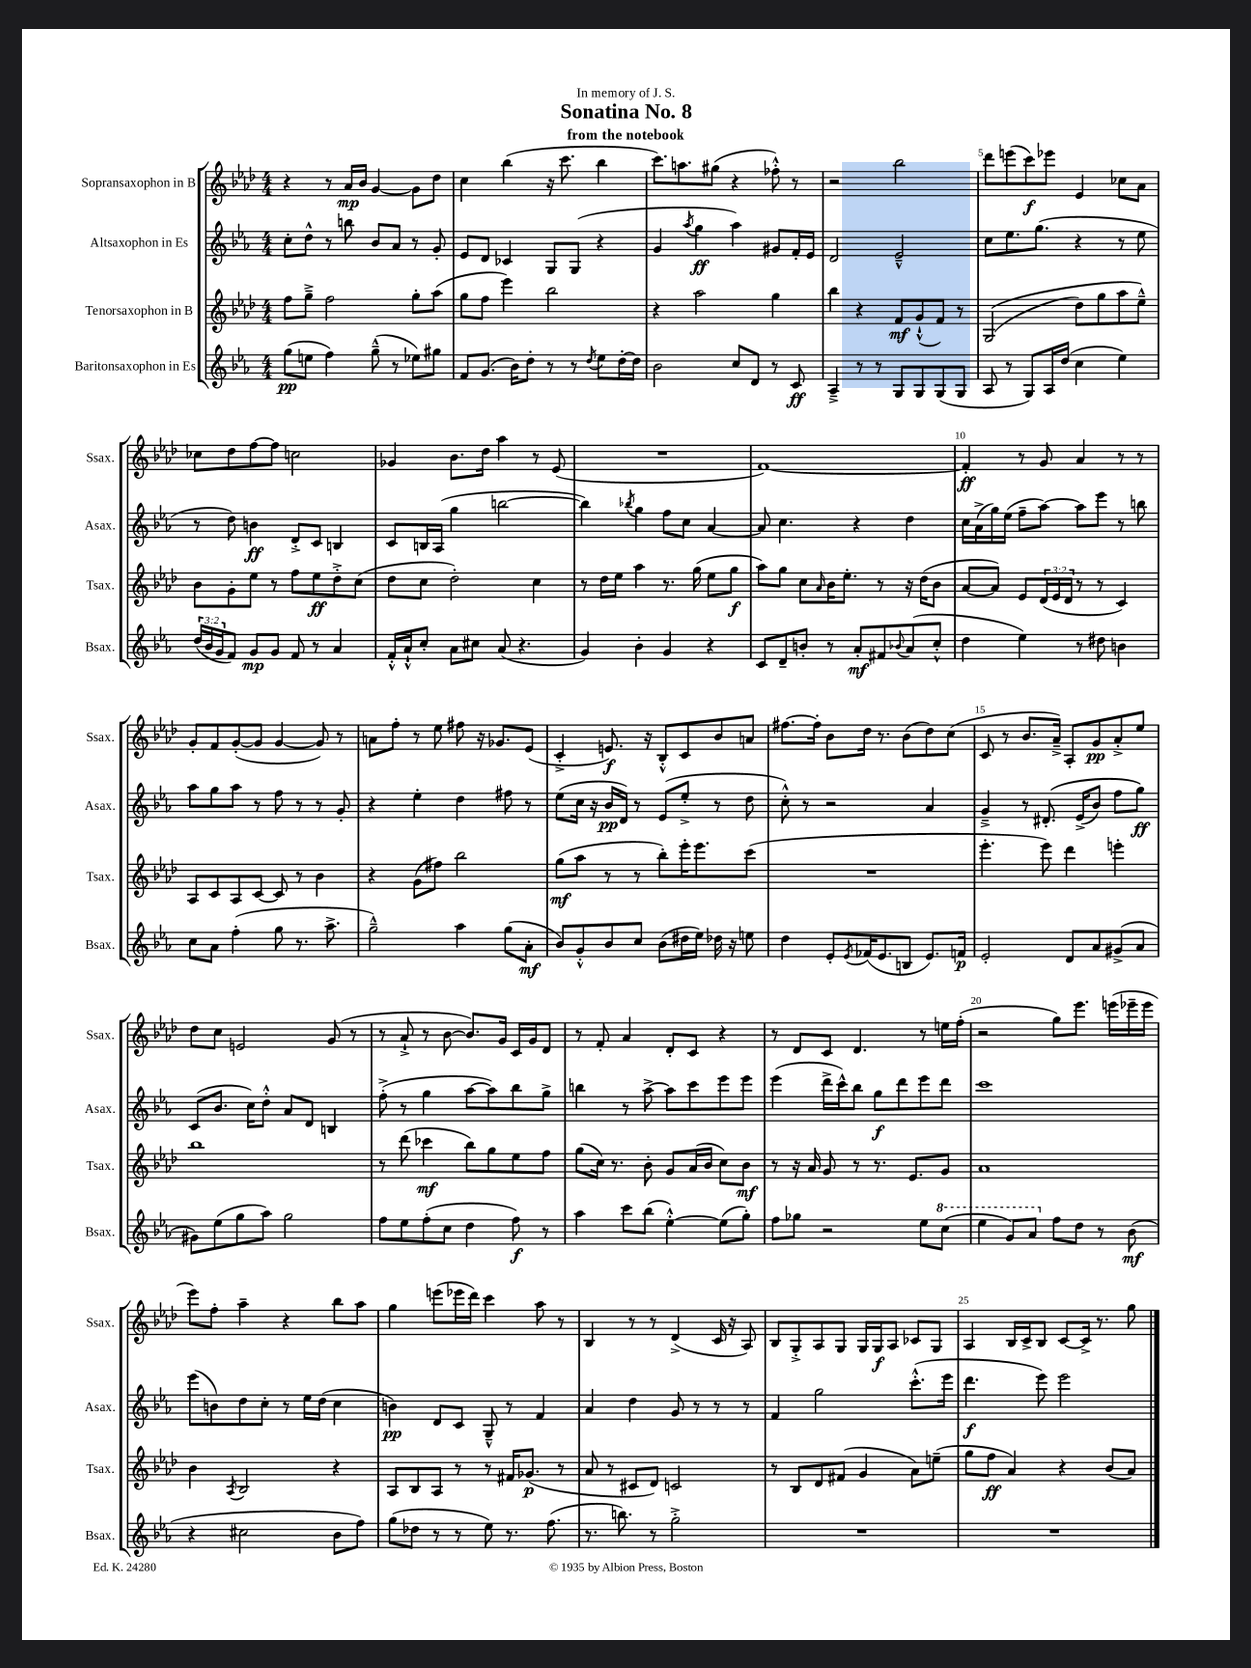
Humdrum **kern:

**kern	**kern	**kern	**kern
*staff4	*staff3	*staff2	*staff1
*clefG2	*clefG2	*clefG2	*clefG2
*k[b-e-a-]	*k[b-e-a-d-]	*k[b-e-a-]	*k[b-e-a-d-]
*M4/4	*M4/4	*M4/4	*M4/4
(8gg\L	8ff\L	8cc'\L	4r
8ee\J	8gg~^\J	8dd^^\J	.
4ff\)	2ff\	8r	8r
.	.	8bb\	16a-/LL
.	.	.	16b-/JJ
(8gg~^^\	.	8b-/L	[4g/
8r	.	8a-/J	.
8ee-\L)	8gg'\L	8r	8g\]L
8gg#\J	(8aa-\J	8g'/	8dd-\J
=	=	=	=
8f/L	8gg\L	8e-/L	4cc\
(8.g/J	8ff\J	8d/J	.
.	4eee-\)	4c-/	(4bb-\
16b-\LK)	.	.	.
8dd'\J	.	.	.
8r	2bb-\	8G/L	16r
.	.	.	8.ccc\
8r	.	(8G/J	.
8qdd/	.	.	.
8ee-\L	.	4r	4bb-\
[16dd'\L	.	.	.
16dd\]JJ	.	.	.
=	=	=	=
2b-\	4r	4g/	8.ccc\L)
.	.	.	8.aa\
.	.	8qaa-/	.
.	2aa-\	4gg\	.
.	.	.	(8gg#\J
8cc/L	.	4aa-\)	4r
8d/J	.	.	.
8r	4gg\	8g#/L	8ff-'^^\)
8c/	.	16f'/L	8r
.	.	16e-/JJ	.
=	=	=	=
4A-~^/	4bb-\	2d/	2r
8r	4r	.	.
8r	.	.	.
8G/L	8f/L	2e-~^^/	2bb-\
8G/	(8g`^^/	.	.
(8G/	8f/J)	.	.
8G/J	8r	.	.
=	=	=	=
8A-/	&((2G/	8cc\L	8ddd-\L
8r	.	8.ee-\	(8eee\
8G/L)	.	.	8ccc\)
.	.	(8.gg\J	.
16A-/L	.	.	8eee-\J
(16dd/JJ	.	.	.
4cc\	8dd-\L)	4r	4e-/
.	8gg\	.	.
4ee-\)	8aa-\	8r	8cc-\L
.	8ee-~^^\J&)	8ee-\	8a-\J
=	=	=	=
(24dd/LL	8b-\L	8r	8cc-\L
24b-/	.	.	.
24g/J	.	.	.
8f/J)	8g'\	8dd\)	8dd-\
8g/L	8ee-\J	4b\	[8ff\
8g/J	8r	.	8ff\]J
8f/	8ff\L	8d'^/L	2cc\
8r	8ee-\	8c/J	.
4a-/	8dd-'^\	4B/	.
.	(8cc\J	.	.
=	=	=	=
16f'^^/LL	8dd-\L	8c/L	4g-/
16a-`^^/J	.	.	.
8cc'/J	8cc\J	16B/L	.
.	.	(16A-/JJ	.
8a-\L	2dd-'\)	4gg\	8.b-\L
8cc#\J	.	.	.
.	.	.	16dd-\Jk
(8a-/	.	[2bb\	4aa-\
4.r	.	.	.
.	4cc\	.	8r
.	.	.	(8e-/
=	=	=	=
4g/)	8r	4bb\])	1r
.	16dd-\LL	.	.
.	16ee-\JJ	.	.
.	.	8qbb-/	.
4b-'\	4aa-\	4gg\	.
4g/	8.r	8ff\L	.
.	.	8cc\J	.
.	(16gg\	.	.
4r	8ee-\L	[4a-/	.
.	8gg\J	.	.
=	=	=	=
8c/L	8aa-\L)	8a-/]	[1f)
8d~/	8gg\J	4.cc\	.
8b'/J	8cc\L	.	.
.	16qqa-/	.	.
8r	16b-\K	.	.
.	8.ee-'\J	.	.
8a-'/L	.	4r	.
8f#/	8r	.	.
8qqb-/	.	.	.
(8a-/	16r	4dd\	.
.	(16dd-\LK	.	.
8cc'^^/J	8b-\J	.	.
=	=	=	=
4dd\	[8a-/L	16cc\LL	4f'/]
.	.	(16a-^\	.
.	8a-/]J)	16gg\)	.
.	.	(16ee-\JJ	.
4ee-\)	8e-/L	8ff~\L	8r
.	(24d-/L	[8aa-\J)	8g/
.	24e-/	.	.
.	24d-/JJ	.	.
8r	8r	8aa-\]L	4a-/
8dd#\	8r	8eee-\J	.
4b\	4c/)	8r	8r
.	.	8bb\	8r
=	=	=	=
8cc\L	8A-/L	8aa-\L	8g'/L
8a-\J	8c/	8gg\	8f/
(4ff'\	8A-/	8aa-\J	([8g'/
.	[8c/J	8r	8g/]J
8gg\	8c/]	8ff\	[4g/
8.r	8r	8r	.
.	4b-\	8r	8g/])
8.aa-^\	.	.	.
.	.	8g'/	8r
=	=	=	=
2gg~^^\)	4r	4r	8a\L
.	.	.	8ff'\J
.	(8g\L	4ee-'\	8r
.	8ff#\J)	.	8ee-\
4aa-\	2bb-\	4dd\	8ff#\
.	.	.	16r
.	.	.	8.g-/L
(8gg\L	.	8ff#\	.
8a-'\J	.	8r	(8e-/J
=	=	=	=
8b-/L)	(8gg\L	(8ee-\L	4c'^/
8g'^^/	8aa-\J	16cc\Jk	.
.	.	16r	.
8b-/	8r	16b-/LL	8.e/)
.	.	16d/JJ)	.
8cc/J	8r	8r	.
.	.	.	16r
(8b-\L	8bb-'\L)	(8e-/L	8B-'^^/L
16dd#\L	16eee-'\K	8ee-'^/J	8c/
16ee-\JJ)	8.eee-\	.	.
16dd-\	.	8r	8b-/
16r	.	.	.
8ee\	(8ccc\J	8dd\	8a/J
=	=	=	=
4dd\	1r	8cc'^^\)	[8.ff#\L
.	.	8r	.
.	.	.	16ff#'\]Jk
8e-'/L	.	2r	8b-\L
8qe-/	.	.	.
(16f-/K	.	.	16dd-\Jk
8.e-/	.	.	8.r
8B/J	.	.	(8b-\L
8.e-/L)	.	4a-/	8dd-\)
.	.	.	(8cc\J
16f/Jk	.	.	.
=	=	=	=
2e-'/	4.eee-'\	4g~^/	8c/
.	.	.	8r
.	.	8r	8.b-/L
.	8eee-\)	&(8.d#'/	.
.	.	.	16a-~^/Jk)
8d/L	4ddd-\	.	8A-'/L
.	.	(16e-^/LK	.
8a-/	.	8b-/J)	8g/
(8g#^/	4eee'\	8ff\L	8a-'^/
8a-/J	.	8gg\J&)	8ee-/J
=	=	=	=
8g#\L)	1bb-	(8c/L	8dd-\L
(8ee-\	.	8.b-/J	8cc\J
8gg\	.	.	2e/
.	.	16cc\LK)	.
8aa-\J)	.	8dd'^^\J	.
2gg\	.	8a-/L	.
.	.	8d/J	.
.	.	4B/	(8g/
.	.	.	8r
=	=	=	=
8ff\L	8r	(8ff'^\	8r
8ee-\	(8ddd-\	8r	8a-`^/
(8ff'\	4ccc-\	4gg\	8r
8cc\J	.	.	[8b-\
4dd\	8bb-\L)	[8aa-\L	8.b-/]L)
.	8gg\	8aa-\])	.
.	.	.	16g/Jk
8ff\)	8ee-\	8bb-\	16c/LL
.	.	.	16g/J
8r	8ff\J	8gg^\J	8d-/J
=	=	=	=
4aa-\	(8gg\L	4bb\	8r
.	16cc\Jk)	.	8f'/
.	8.r	.	.
8ccc\L	.	8r	4a-/
(8bb-\J	8b-'\	[8aa-^\	.
[4ee-'^^\)	8g/L	8aa-\]L	8d-'/L
.	(16a-/L	8ccc\	8c/J
.	16b-/JJ	.	.
(8ee-\]L	8cc\L)	8eee-\	4r
8gg'\J)	8b-\J	8eee-\J	.
=	=	=	=
8ff\L	8r	(4eee-\	8r
8gg-\J	16r	.	8d-/L
.	16a-/	.	.
2r	8g/	16ddd^\LL	8c/J
.	.	16ccc^^\J)	.
.	8r	8bb-\J	4.d-/
.	8.r	8gg\L	.
.	.	8ddd\	.
.	8.e-/L	.	.
8ee-\L	.	8eee-\	8r
(8ccc\J	8g/J	8ddd\J	16ee\LL
.	.	.	(16ff'\JJ
=	=	=	=
4eee-\	1a-	1ccc	2r
8gg/L)	.	.	.
8aa-/J	.	.	.
8ff\L	.	.	8gg\L)
8dd\J	.	.	8.eee-\J
8r	.	.	.
.	.	.	(16eee\LL
(8b-\	.	.	16eee-~\
.	.	.	16eee-\JJ
=	=	=	=
4r	4b-\	(8eee-\L	8eee-\L)
.	.	8b\)	8ff'\J
.	8qA-/	.	.
2cc#\	2B-/	8dd\	4aa-~\
.	.	8cc'\J	.
.	.	8r	4r
.	.	16ee-\LL	.
.	.	(16dd\JJ	.
8b-\L	4r	4cc\	8bb-\L
8ff\J)	.	.	8aa-\J
=	=	=	=
(8gg\L	8A-/L	4b\)	4gg\
8dd-\J	8B-/	.	.
8r	8A-/J	8d/L	(8eee\L
8r	8r	8c/J	16eee-\L
.	.	.	16ddd-\JJ)
8ee-\)	8r	8G~^^/	4ccc\
8.r	16f#/LK	8r	.
.	(8.g-/J	.	.
.	.	4f/	8aa-\
(8.ff\	.	.	.
.	8r	.	8r
=	=	=	=
8.r	8a-/	4a-/	4B-/
.	8r	.	.
8.bb\)	.	.	.
.	8c#/L	4dd\	8r
8r	8d-/J)	.	8r
2gg'^\	2c/	8g/	(4d-^/
.	.	8r	.
.	.	8r	16c/
.	.	.	16r
.	.	8r	8A-/)
=	=	=	=
1r	8r	4f/	8B-/L
.	8B-/L	.	8G'^/
.	8d-/	2gg\	8A-/
.	(8f#/J	.	8G/J
.	4g/	.	16G/LL
.	.	.	16G/J
.	.	.	8A-/J
.	8a-\L)	(8.ccc'^^\L	8c-/L
.	(8ee~\J	.	8G/J
.	.	16eee-\Jk	.
=	=	=	=
1r	8gg\L	4.ddd\	4A-/
.	8ff\J	.	.
.	4a-/)	.	16B-/LL
.	.	.	16c^/J
.	.	8eee-\)	8B-/J
.	4r	2eee-\	[8c/L
.	.	.	16c^/]Jk
.	.	.	8.r
.	(8b-/L	.	.
.	8a-/J)	.	8gg\
==	==	==	==
*-	*-	*-	*-
